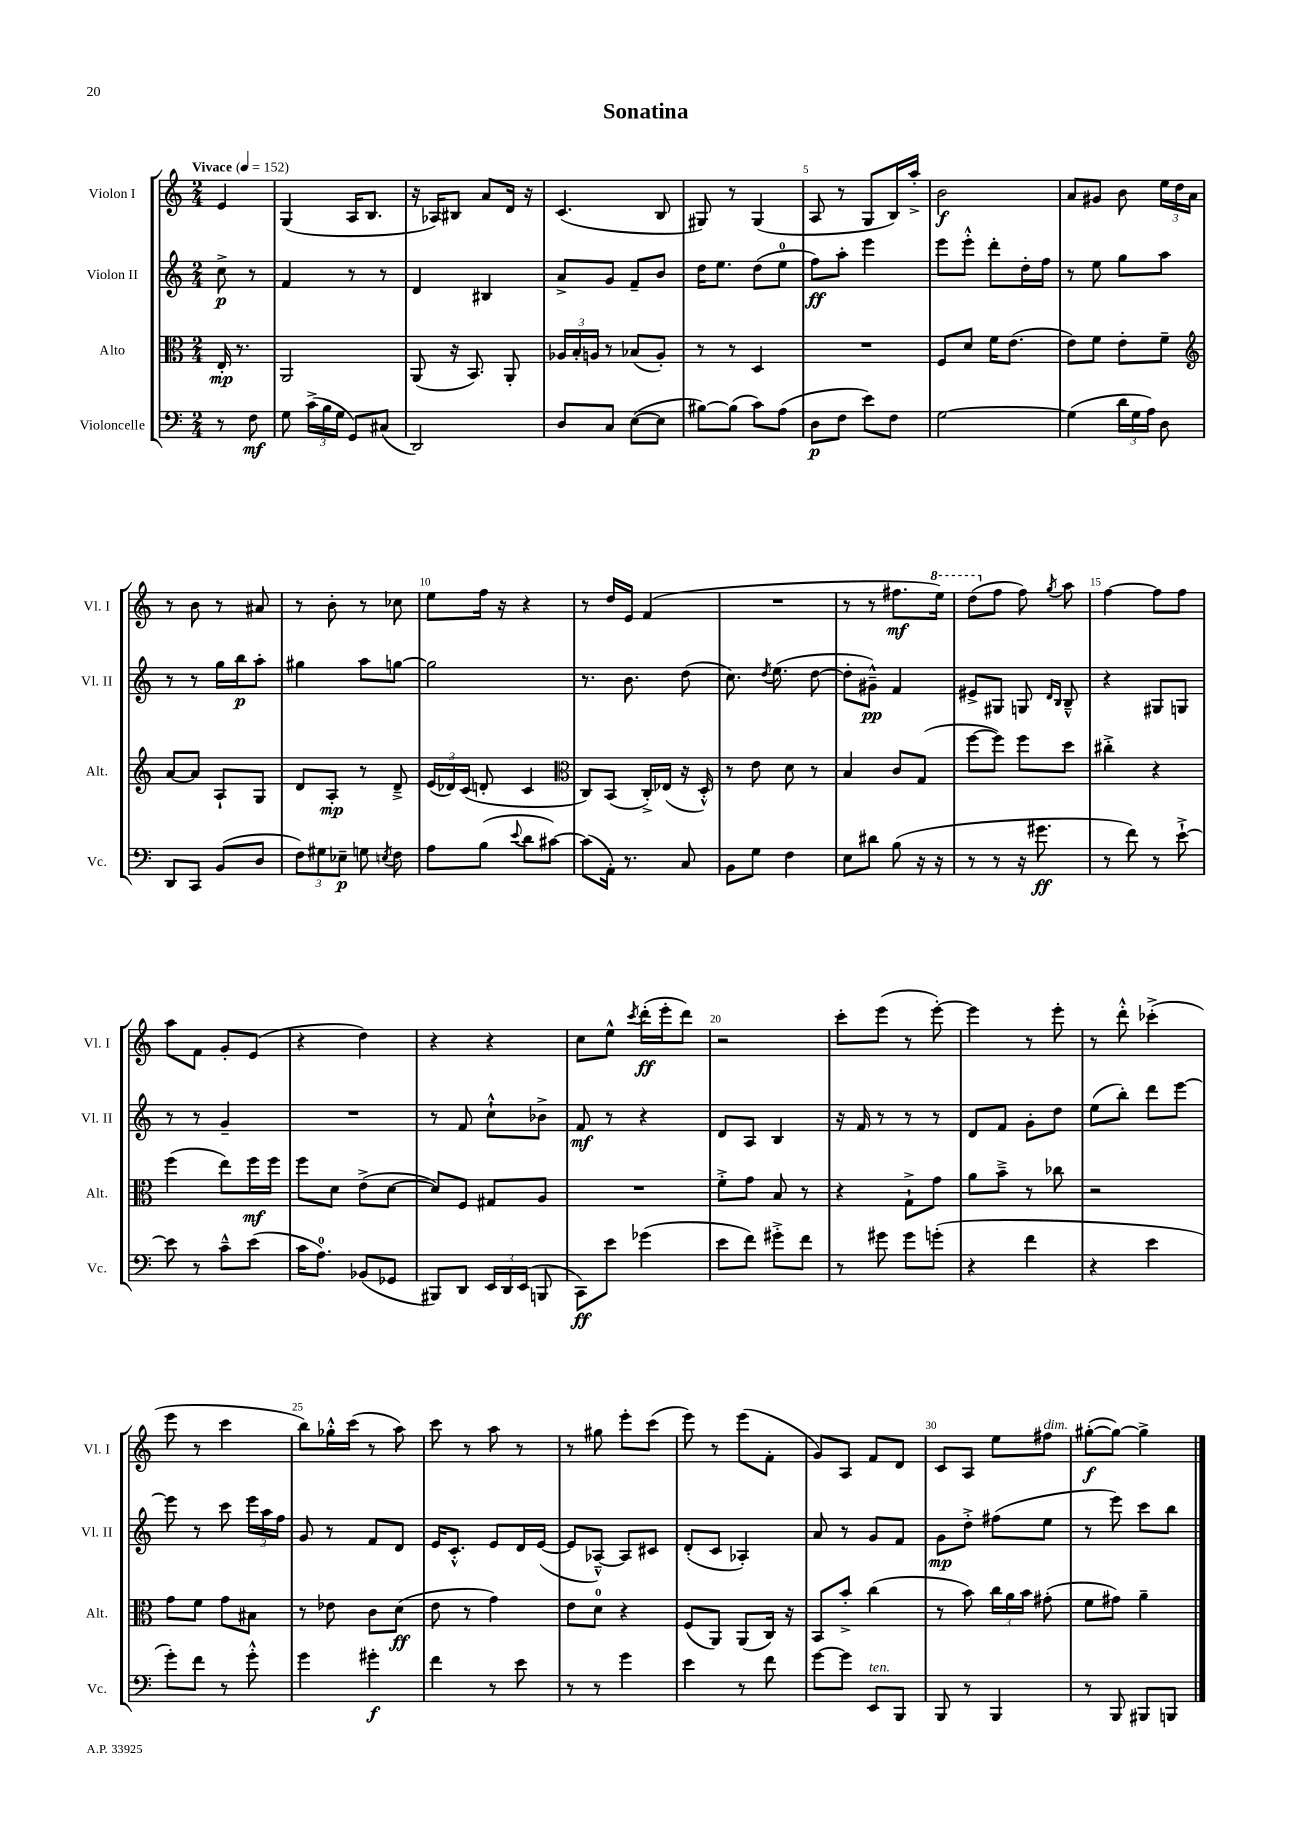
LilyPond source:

\header { title = "Sonatina" }
<<
\new StaffGroup <<
\new Staff = "s0" \with { instrumentName = "Violon I" shortInstrumentName = "Vl. I" } {
    \clef treble \key c \major \numericTimeSignature \time 2/4 \partial 4 \tempo "Vivace" 4 = 152
    \autoBeamOff e'4 |
    g4( a16[ b8.] |
    r16 aes16[) bis8] a'8[ d'16] r16 |
    c'4.( b8 |
    gis8) r8 gis4( |
    a8 r8 g8[ b16) a''16]-.-> |
    b'2\f |
    a'8[ gis'8] b'8 \tuplet 3/2 { e''16[ d''16 a'16] } |
    r8 b'8 r8 ais'8 |
    r8 b'8-. r8 ces''8 |
    e''8[ f''16] r16 r4 |
    r8 d''16[ e'16] f'4( |
    R2 |
    r8 r8 fis''8.[\mf \ottava #1 e'''16]) |
    d'''8[( \ottava #0 f''8] f''8) \acciaccatura { g''8 } a''8 |
    f''4~ f''8[ f''8] |
    a''8[ f'8] g'8[-. e'8]( |
    r4 d''4) |
    r4 r4 |
    c''8[ e''8]-^ \acciaccatura { c'''8 } d'''16[-.\ff( e'''16-. d'''8]) |
    r2 |
    c'''8[-. e'''8]( r8 e'''8~-.) |
    e'''4 r8 e'''8-. |
    r8 d'''8-.-^ ces'''4-.->( |
    e'''8 r8 c'''4 |
    b''8[) ges''16-.-^ c'''16]( r8 a''8) |
    c'''8 r8 a''8 r8 |
    r8 gis''8 e'''8[-. c'''8]( |
    e'''8) r8 e'''8[( f'8]-. |
    g'8[) a8] f'8[ d'8] |
    c'8[ a8] e''8[ fis''8]^\markup { \italic "dim." } |
    gis''8[~-.\f( gis''8]~) gis''4-> \bar "|." |
}
\new Staff = "s1" \with { instrumentName = "Violon II" shortInstrumentName = "Vl. II" } {
    \clef treble \key c \major \numericTimeSignature \time 2/4 \partial 4
    \autoBeamOff c''8->\p r8 |
    f'4 r8 r8 |
    d'4 bis4 |
    a'8[-> g'8] f'8[-- b'8] |
    d''16[ e''8.] d''8[( e''8]-0 |
    f''8[\ff) a''8]-. e'''4 |
    e'''8[ e'''8]-.-^ d'''8[-. d''16-. f''16] |
    r8 e''8 g''8[ a''8] |
    r8 r8 g''16[ b''16\p a''8]-. |
    gis''4 a''8[ g''8]~ |
    g''2 |
    r8. b'8. d''8( |
    c''8.) \acciaccatura { d''8 } e''8.( d''8~ |
    d''8[-. gis'8]---^\pp) f'4 |
    eis'8[-> gis8] g8 \grace { d'16[ b16] } b8---^ |
    r4 gis8[ g8] |
    r8 r8 g'4-- |
    R2 |
    r8 f'8 c''8[-!-^ bes'8]-> |
    f'8\mf r8 r4 |
    d'8[ a8] b4 |
    r16 f'16 r8 r8 r8 |
    d'8[ f'8] g'8[-. d''8] |
    e''8[( b''8]-.) d'''8[ e'''8]~ |
    e'''8 r8 c'''8 \tuplet 3/2 { e'''16[ a''16 f''16] } |
    g'8 r8 f'8[ d'8] |
    e'16[ c'8.]-.-^ e'8[ d'16 e'16]~( |
    e'8[ aes8]~---^) aes8[ cis'8] |
    d'8[-.( c'8] aes4-.) |
    a'8 r8 g'8[ f'8] |
    g'8[\mp d''8]-.-> fis''8[( e''8] |
    r8 e'''8) c'''8[ b''8] \bar "|." |
}
\new Staff = "s2" \with { instrumentName = "Alto" shortInstrumentName = "Alt." } {
    \clef alto \key c \major \numericTimeSignature \time 2/4 \partial 4
    \autoBeamOff e16-.\mp r8. |
    a,2 |
    a,8( r16 b,8.) a,8-. |
    \tuplet 3/2 { aes16[ b16-. a16] } r8 bes8[( a8]-.) |
    r8 r8 d4 |
    R2 |
    f8[ d'8] f'16[ e'8.]( |
    e'8[) f'8] e'8[-. f'8]-- |
    \clef treble a'8[~ a'8] a8[-! g8] |
    d'8[ a8]-.\mp r8 d'8---> |
    \tuplet 3/2 { e'16[( des'16) c'16]( } d'8-. c'4 |
    \clef alto c8[) b,8]( c16[-.->) ees16]( r16 d16-.-^) |
    r8 e'8 d'8 r8 |
    b4 c'8[ g8]( |
    f''8[~ f''8]) f''8[ d''8] |
    cis''4-.-> r4 |
    f''4( e''8[) f''16\mf f''16] |
    f''8[ d'8] e'8[->( d'8]~ |
    d'8[) f8] gis8[ a8] |
    R2 |
    f'8[-.-> g'8] b8 r8 |
    r4 g8[-!-> g'8] |
    a'8[ b'8]---> r8 ces''8 |
    r2 |
    g'8[ f'8] g'8[ bis8] |
    r8 ees'8 c'8[ d'8]\ff( |
    e'8 r8 g'4) |
    e'8[ d'8]-0 r4 |
    f8[( a,8]) a,8[( c16]) r16 |
    b,8[ b'8]-.-> c''4( |
    r8 b'8) \tuplet 3/2 { c''16[ a'16 b'16] } gis'8-.( |
    f'8[ gis'8]) a'4-- \bar "|." |
}
\new Staff = "s3" \with { instrumentName = "Violoncelle" shortInstrumentName = "Vc." } {
    \clef bass \key c \major \numericTimeSignature \time 2/4 \partial 4
    \autoBeamOff r8 f8\mf |
    g8 \tuplet 3/2 { c'16[->( b16 g16] } g,8[) cis8]( |
    d,2) |
    d8[ c8] e8[~( e8] |
    bis8[~) bis8]( c'8[) a8]( |
    d8[\p f8] e'8[) f8] |
    g2~ |
    g4( \tuplet 3/2 { d'16[ g16 a16]) } d8 |
    d,8[ c,8] b,8[( d8] |
    \tuplet 3/2 { f8[) gis8 ees8]--\p } g8 \acciaccatura { e8 } f8 |
    a8[ b8]( \appoggiatura { e'8 } d'8[ cis'8]~) |
    cis'8[( a,16]-.) r8. c8 |
    b,8[ g8] f4 |
    e8[ dis'8] b8( r16 r16 |
    r8 r8 r16 gis'8.\ff |
    r8 f'8) r8 e'8~-!-> |
    e'8 r8 c'8[---^ e'8]( |
    c'16[ a8.]-0) bes,8[( ges,8] |
    bis,,8[) d,8] \tuplet 3/2 { e,16[ d,16 e,16]( } b,,8 |
    c,8[\ff) e'8] ges'4( |
    e'8[ f'8]) gis'8[-.-> f'8] |
    r8 gis'8 gis'8[ g'8]-.( |
    r4 f'4 |
    r4 e'4 |
    g'8[-.) f'8] r8 g'8-.-^ |
    g'4 gis'4-.\f |
    f'4 r8 e'8 |
    r8 r8 g'4 |
    e'4 r8 f'8 |
    g'8[~ g'8] e,8[^\markup { \italic "ten." } b,,8] |
    b,,8 r8 b,,4 |
    r8 b,,8 bis,,8[ b,,8] \bar "|." |
}
>>
>>
\layout { \context { \Score \override BarNumber.break-visibility = ##(#f #t #t) barNumberVisibility = #(every-nth-bar-number-visible 5) } }
